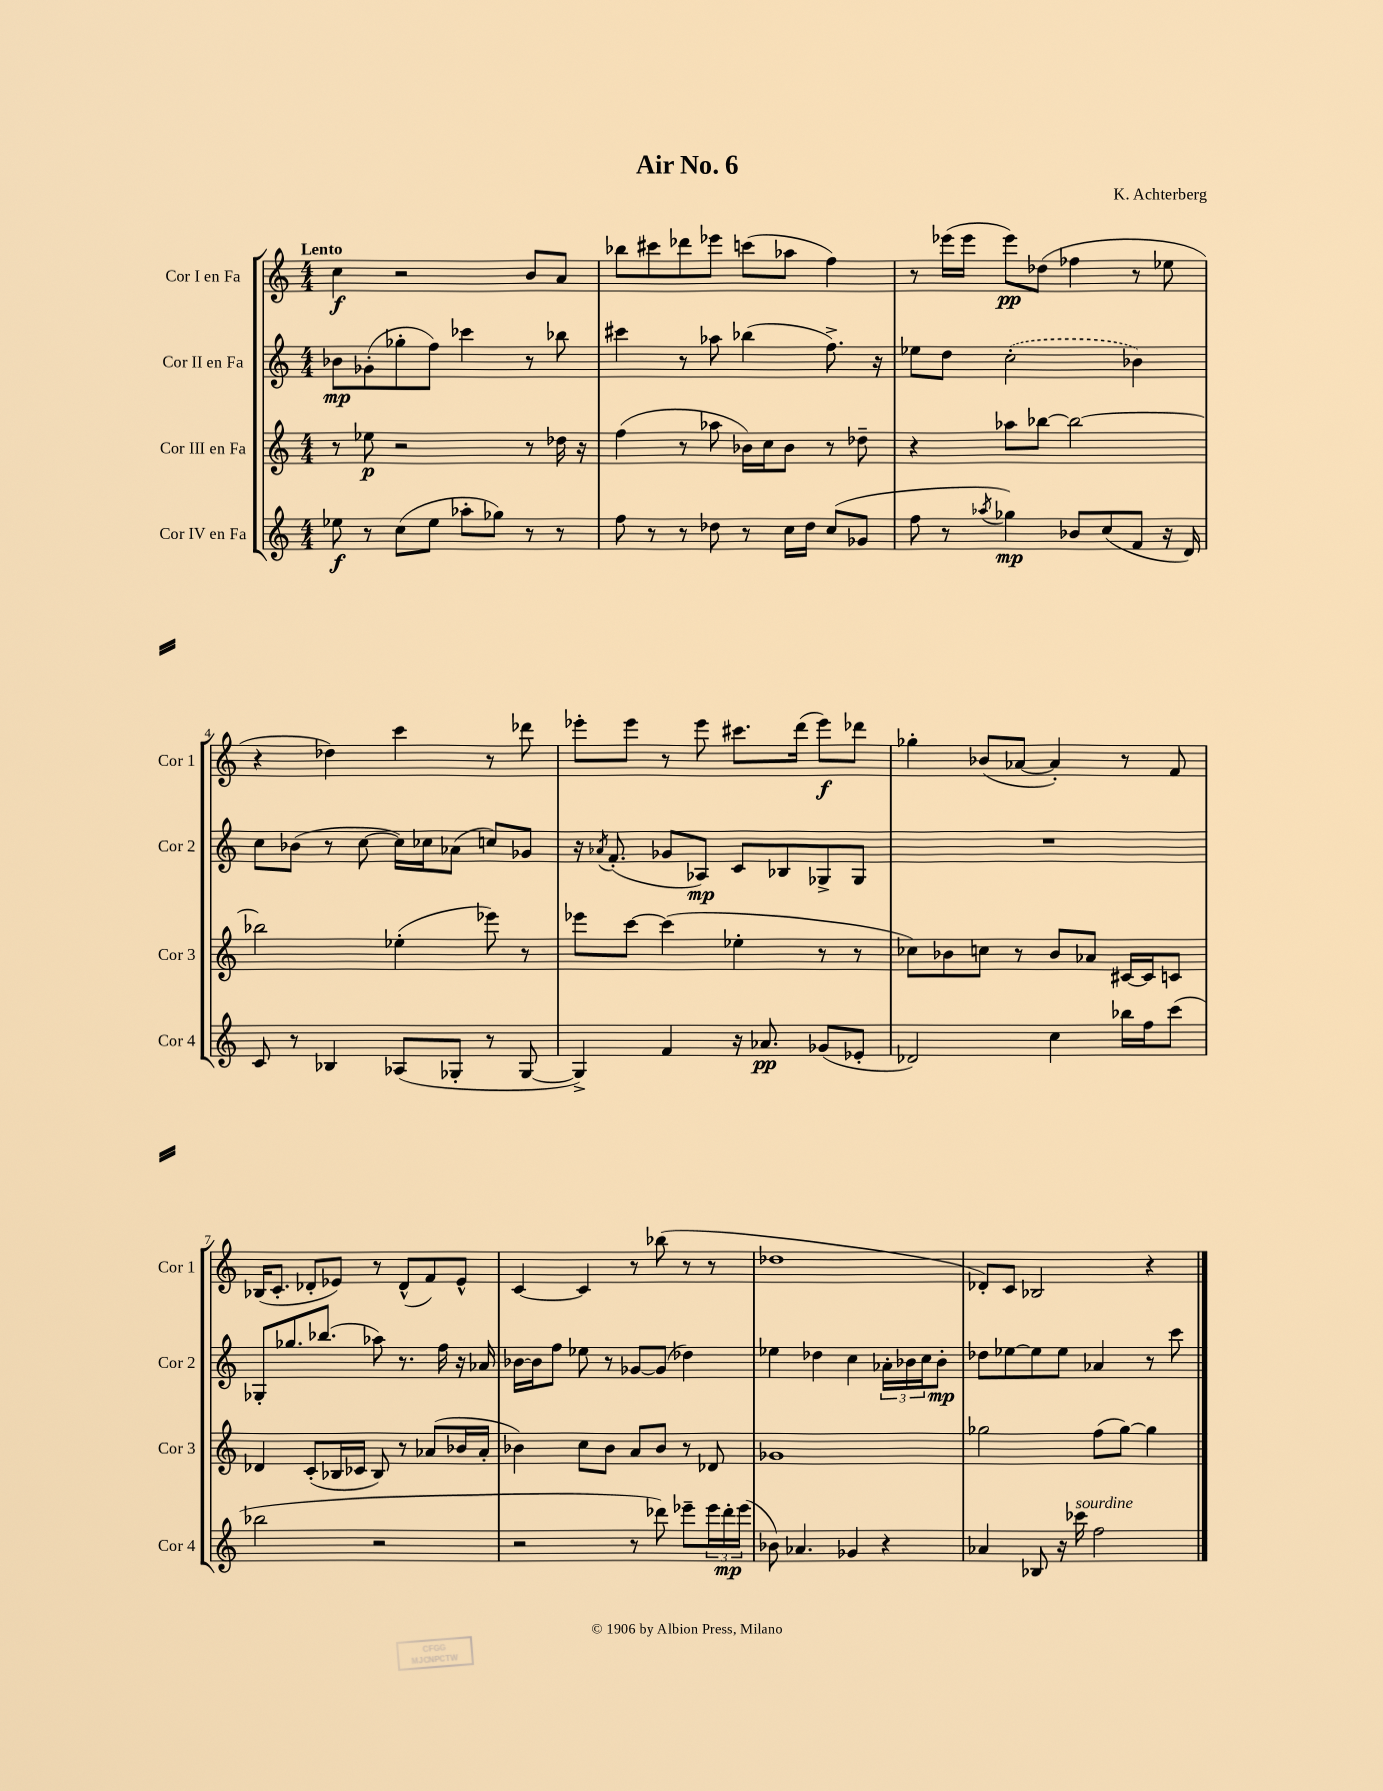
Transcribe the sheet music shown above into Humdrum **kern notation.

**kern	**kern	**kern	**kern
*staff4	*staff3	*staff2	*staff1
*clefG2	*clefG2	*clefG2	*clefG2
*k[]	*k[]	*k[]	*k[]
*M4/4	*M4/4	*M4/4	*M4/4
8ee-	8r	8b-	4cc
8r	8ee-	(8g-'	.
(8cc	2r	8gg-'	2r
8ee-	.	8ff)	.
8aa-'	.	4ccc-	.
8gg-)	.	.	.
8r	8r	8r	8b
8r	16dd-	8bb-	8a
.	16r	.	.
=	=	=	=
8ff	(4ff	4ccc#	8bb-
8r	.	.	8ccc#
8r	8r	8r	8ddd-
8dd-	8aa-	8aa-	8eee-
8r	16b-)	(4bb-	(8ccc
.	16cc	.	.
16cc	8b-	.	8aa-
16dd-	.	.	.
(8cc	8r	8.ff^)	4ff)
8g-	8dd-~	.	.
.	.	16r	.
=	=	=	=
8ff	4r	8ee-	8r
8r	.	8dd	(16eee-
.	.	.	16eee-
8qaa-	.	.	.
4gg-)	8aa-	(2cc'	8eee-)
.	[8bb-	.	(8dd-
8b-	2bb-_	.	4ff-
(8cc	.	.	.
8f	.	4b-)	8r
16r	.	.	8ee-
16d)	.	.	.
=	=	=	=
8c	2bb-]	8cc	4r
8r	.	(8b-	.
4B-	.	8r	4dd-)
.	.	[8cc	.
(8A-	(4ee-'	16cc])	4ccc
.	.	16cc-	.
8G-'	.	(8a-	.
8r	8eee-)	8cc)	8r
[8G-	8r	8g-	8ddd-
=	=	=	=
4G-^])	8eee-	16r	8eee-'
.	.	8qa-	.
.	.	(8.f'	.
.	[8ccc	.	8eee-
4f	(4ccc]	8g-	8r
.	.	8A-)	8eee-
16r	4ee-'	8c	8.ccc#
8.a-	.	.	.
.	.	8B-	.
.	.	.	(16ddd
(8g-	8r	8G-^	8eee-)
8e-'	8r	8G-	8ddd-
=	=	=	=
2d-)	8cc-)	1r	4gg-'
.	8b-	.	.
.	8cc	.	(8b-
.	8r	.	[8a-
4cc	8b-	.	4a-'])
.	8a-	.	.
16bb-	[16c#	.	8r
16ff	16c#]	.	.
(8ccc	8c	.	8f
=	=	=	=
2bb-	4d-	8G-'	(16B-
.	.	.	8.c'
.	.	8.gg-	.
.	(8c'	.	8d-'
.	.	(8.bb-	.
.	16B-	.	8e-)
.	16c-	.	.
2r	8B-)	8aa-)	8r
.	8r	8.r	(8d-^^
.	(8a-	.	8f)
.	.	16ff	.
.	16b-	16r	8e-^^
.	16a-'	16a-	.
=	=	=	=
2r	4b-)	[16b-	[4c
.	.	16b-]	.
.	.	8ff	.
.	8cc	8ee-	4c]
.	8b-	8r	.
8r	8a	[8g-	8r
8ddd-)	8b-	(8g-]	(8bb-
8eee-~	8r	4dd-)	8r
24eee-	8d-	.	8r
24ddd-'	.	.	.
(24eee-	.	.	.
=	=	=	=
8b-)	1g-	4ee-	1dd-
4.a-	.	.	.
.	.	4dd-	.
4g-	.	4cc	.
4r	.	24a-'	.
.	.	24b-	.
.	.	24cc	.
.	.	8b-'	.
=	=	=	=
4a-	2gg-	8dd-	8d-')
.	.	[8ee-	8c
8B-	.	8ee-]	2B-
16r	.	8ee-	.
16ccc-	.	.	.
2ff	(8ff	4a-	.
.	[8gg-)	.	.
.	4gg-]	8r	4r
.	.	8ccc	.
==	==	==	==
*-	*-	*-	*-
